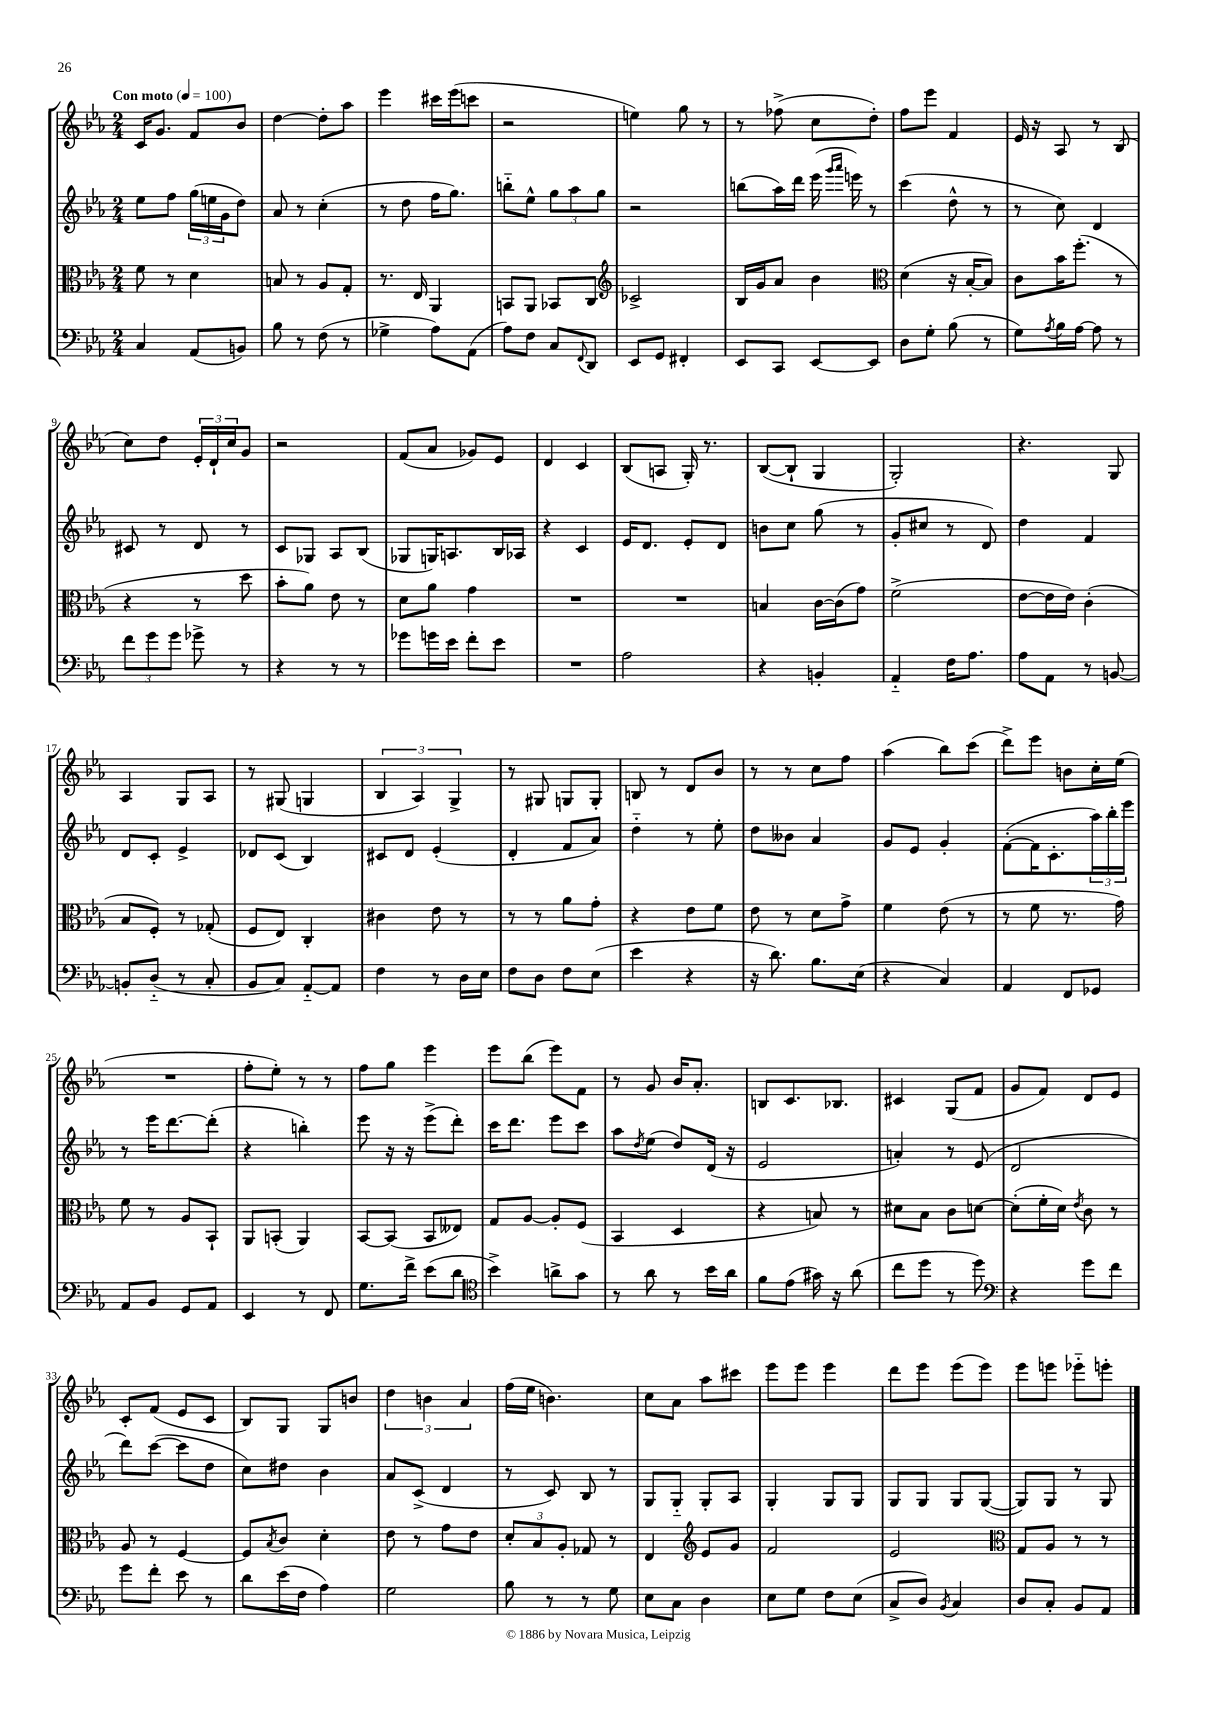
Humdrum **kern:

**kern	**kern	**kern	**kern
*part4	*part3	*part2	*part1
*staff4	*staff3	*staff2	*staff1
*clefF4	*clefC3	*clefG2	*clefG2
*k[b-e-a-]	*k[b-e-a-]	*k[b-e-a-]	*k[b-e-a-]
*M2/4	*M2/4	*M2/4	*M2/4
*MM100	*MM100	*MM100	*MM100
=1	=1	=1	=1
!	!	!	!LO:TX:a:B:t=Con moto
4C/	8f\	8ee-\L	16c/KL
.	.	.	8.g/J
.	8r	8ff\J	.
(8AA-/L	4d\	(24gg\LL	8f/L
.	.	24een\	.
.	.	24g\J	.
8BBn/J)	.	8dd\J)	8b-/J
=2	=2	=2	=2
8B-\	8Bn/	8a-/	[4dd\
8r	8r	8r	.
(8F\	8A-/L	(4cc'\	8dd'\L]
8r	8G'/J	.	8aa-\J
=3	=3	=3	=3
4G-X^\	8.r	8r	4eee-\
.	.	8dd\	.
.	16E-/	.	.
8A-\L)	4AA-/	16ff\KL	16ccc#X\LL
.	.	8.gg\J)	(16eee-\J
(8AA-\J	.	.	8cccn\J
=4	=4	=4	=4
8A-\L)	8BBn/L	8bbn\L	2r
8F\J	8AA-/J	8ee-^^\J	.
8C/L	8BB-X/L	12gg\L	.
.	.	12aa-\	.
8qqFF/	.	.	.
8DD/J	8C/J	.	.
.	.	12gg\J	.
=5	=5	=5	=5
*	*clefG2	*	*
8EE-/L	2c-X^/	2r	4een\)
8GG/J	.	.	.
4FF#X'/	.	.	8gg\
.	.	.	8r
=6	=6	=6	=6
8EE-/L	16B-/LL	(8bbn\L	8r
.	16g/J	.	.
8CC/J	8a-/J	16aa-\L)	(8ff-X^\
.	.	16ddd\JJ	.
[8EE-/L	4b-\	(16eee-\	8cc\L
.	.	16qqggg/LL	.
.	.	16qqaaa-/JJ	.
.	.	16eeen\)	.
8EE-/J]	.	8r	8dd'\J)
=7	=7	=7	=7
*	*clefC3	*	*
8D\L	(4d\	(4ccc\	8ff\L
8G'\J	.	.	8eee-\J
(8B-\	16r	8dd^^\	4f/
.	[16B-'/KL	.	.
8r	8B-/J])	8r	.
=8	=8	=8	=8
8G\L)	8c\L	8r	16e-/
.	.	.	16r
8qA-/	.	.	.
16B-\L	16b-\K	8cc\)	8A-/
[16A-\JJ	(8.ff'\J	.	.
8A-\]	.	4d/	8r
8r	8r	.	(8B-/
!!LO:LB:g=z
=9	=9	=9	=9
12f\L	4r	8c#X/	8cc\L)
12g\	.	.	.
.	.	8r	8dd\J
12g\J	.	.	.
8g-X^\	8r	8d/	24e-'/LL
.	.	.	24d`/
.	.	.	24cc/J
8r	8dd\	8r	8g/J
=10	=10	=10	=10
4r	8b-'\L	8c/L	2r
.	8a-\J)	8G-X/J	.
8r	8e-\	8A-/L	.
8r	8r	(8B-/J	.
=11	=11	=11	=11
8g-X\L	8d\L	8G-X/L	(8f/L
16gn\L	8a-\J	16Gn/K)	8a-/J
16e-\JJ	.	8.An/	.
8f'\L	4g\	.	8g-X/L)
8e-\J	.	16B-/L	8e-/J
.	.	16A-X/JJ	.
=12	=12	=12	=12
2r	2r	4r	4d/
.	.	4c/	4c/
=13	=13	=13	=13
2A-\	2r	16e-/KL	(8B-/L
.	.	8.d/J	.
.	.	.	8An/J
.	.	8e-'/L	16G'/)
.	.	.	8.r
.	.	8d/J	.
=14	=14	=14	=14
4r	4Bn/	8bn\L	([8B-/L
.	.	8cc\J	8B-`/J]
4BBn'/	[16c\LL	(8gg\	4G/
.	(16c\J]	.	.
.	8g\J)	8r	.
=15	=15	=15	=15
4AA-/	(2f^\	8g'/L	2G'/)
.	.	8cc#X/J	.
16F\KL	.	8r	.
8.A-\J	.	.	.
.	.	8d/)	.
=16	=16	=16	=16
8A-\L	[8e-\L	4dd\	4.r
8AA-\J	16e-\L]	.	.
.	16e-\JJ)	.	.
8r	(4c'\	4f/	.
[8BBn/	.	.	8G/
!!LO:LB:g=z
=17	=17	=17	=17
8BBn'/L]	8B-/L	8d/L	4A-/
(8D/J	8F'/J)	8c'/J	.
8r	8r	4e-^/	8G/L
8C'/	(8G-X'/	.	8A-/J
=18	=18	=18	=18
8BB-/L	8F/L	8d-X/L	8r
8C/J)	8E-/J)	(8c/J	(8G#X/
[8AA-/L	4C'/	4B-/)	4Gn/
8AA-/J]	.	.	.
=19	=19	=19	=19
4F\	4c#X\	8c#X/L	6B-/
.	.	8d/J	.
.	.	.	6A-/)
8r	8e-\	(4e-'/	.
.	.	.	6G^/
16D\LL	8r	.	.
16E-\JJ	.	.	.
=20	=20	=20	=20
8F\L	8r	4d'/	8r
8D\J	8r	.	8G#X/
8F\L	8a-\L	8f/L	8Gn/L
(8E-\J	8g'\J	8a-/J)	8G'/J
=21	=21	=21	=21
4e-\	4r	4dd\	8Bn/
.	.	.	8r
4r	8e-\L	8r	8d/L
.	8f\J	8ee-'\	8b-/J
=22	=22	=22	=22
16r	8e-\	8dd\L	8r
8.d\)	.	.	.
.	8r	8b--X\J	8r
8.B-\L	8d\L	4a-/	8cc\L
.	8g^\J	.	8ff\J
(16E-\Jk	.	.	.
=23	=23	=23	=23
4r	4f\	8g/L	(4aa-\
.	.	8e-/J	.
4C/)	(8e-\	4g'/	8bb-\L)
.	8r	.	(8ccc\J
=24	=24	=24	=24
4AA-/	8r	([8f'\L	8ddd^\L)
.	8f\	16f\K]	8eee-\J
.	.	8.c'\	.
8FF/L	8.r	.	8bn\L
8GG-X/J	.	24aa-\L)	16cc'\L
.	.	24bb-'\	.
.	16g\)	.	(16ee-\JJ
.	.	24eee-\JJ	.
!!LO:LB:g=z
=25	=25	=25	=25
8AA-/L	8f\	8r	2r
8BB-/J	8r	16eee-\KL	.
.	.	[8.ddd\	.
8GG/L	8A-/L	.	.
8AA-/J	8BB-`/J	(8ddd'\J]	.
=26	=26	=26	=26
4EE-/	8AA-/L	4r	8ff'\L
.	(8BBn'/J	.	8ee-'\J)
8r	4AA-/)	4bbn'\)	8r
8FF/	.	.	8r
=27	=27	=27	=27
8.G\L	[8BB-/L	8eee-\	8ff\L
.	(8BB-/J]	16r	8gg\J
16f^\Jk	.	16r	.
(8e-\L	8BB-/L	(8eee-^\L	4eee-\
8d\J	8E--X/J)	8ddd'\J)	.
=28	=28	=28	=28
*clefC4	*	*	*
4b-^\)	8G/L	16ccc\KL	8eee-\L
.	.	8.ddd\J	.
.	[8A-/J	.	(8bb-\J
8an^\L	8A-'/L]	8eee-\L	8eee-\L)
8g\J	(8F/J	8ccc\J	8f\J
=29	=29	=29	=29
8r	4BB-/	8aa-\L	8r
.	.	8qdd/	.
8a-\	.	(8ee-\J	8g/
8r	4D/	8dd/L)	16b-/KL
.	.	.	8.a-'/J
16b-\LL	.	(16d/Jk	.
16a-\JJ	.	16r	.
=30	=30	=30	=30
8f\L	4r	2e-/	8Bn/L
(8e-\J	.	.	8.c/
16g#X\)	8Bn/)	.	.
16r	.	.	8.B-X/J
(8a-\	8r	.	.
=31	=31	=31	=31
8cc\L	8d#X\L	4an'/)	4c#X/
8dd\J	8B-\J	.	.
8r	8c\L	8r	(8G/L
8dd\)	[8dn\J	(8e-/	8f/J
=32	=32	=32	=32
*clefF4	*	*	*
4r	(8d'\L]	2d/	8g/L
.	16f'\L	.	8f/J)
.	16d\JJ)	.	.
.	8qe-/	.	.
8g\L	8c\	.	8d/L
8f\J	8r	.	8e-/J
!!LO:LB:g=z
=33	=33	=33	=33
8g\L	8A-/	8ddd\L)	8c'/L
8f'\J	8r	([8ccc\J	(8f/J
8e-\	[4F/	8ccc\L]	8e-/L
8r	.	8dd\J	8c/J
=34	=34	=34	=34
8d\L	8F/L]	8cc\L)	8B-/L)
.	8qB-/	.	.
(16e-\L	8c/J	8dd#X\J	8G/J
16F\JJ	.	.	.
4A-\)	4d'\	4b-\	8G/L
.	.	.	8bn/J
=35	=35	=35	=35
2G\	8e-\	8a-/L	6dd\
.	8r	(8c^/J	.
.	.	.	6bn\
.	8g\L	4d/	.
.	.	.	6a-/
.	8e-\J	.	.
=36	=36	=36	=36
8B-\	12d'/L	8r	(16ff\LL
.	.	.	16ee-\JJ
.	12B-/	.	.
8r	.	8c/)	4.bn\)
.	12A-'/J	.	.
8r	8G-X/	8B-/	.
8G\	8r	8r	.
=37	=37	=37	=37
8E-\L	4E-/	8G/L	8cc\L
8C\J	.	8G/J	8a-\J
*	*clefG2	*	*
4D\	8e-/L	8G'/L	8aa-\L
.	8g/J	8A-/J	8ccc#X\J
=38	=38	=38	=38
8E-\L	2f/	4G'/	8eee-\L
8G\J	.	.	8eee-\J
8F\L	.	8G/L	4eee-\
(8E-\J	.	8G/J	.
=39	=39	=39	=39
8C^/L	2e-/	8G/L	8ddd\L
8D/J)	.	8G/J	8eee-\J
8qBB-/	.	.	.
4C/	.	8G/L	(8eee-\L
.	.	([8G/J	8eee-\J)
=40	=40	=40	=40
*	*clefC3	*	*
8D/L	8G/L	8G/L])	8eee-\L
8C'/J	8A-/J	8G/J	8eeen\J
8BB-/L	8r	8r	8eee-X\L
8AA-/J	8r	8G/	8eeen'\J
==	==	==	==
*-	*-	*-	*-
